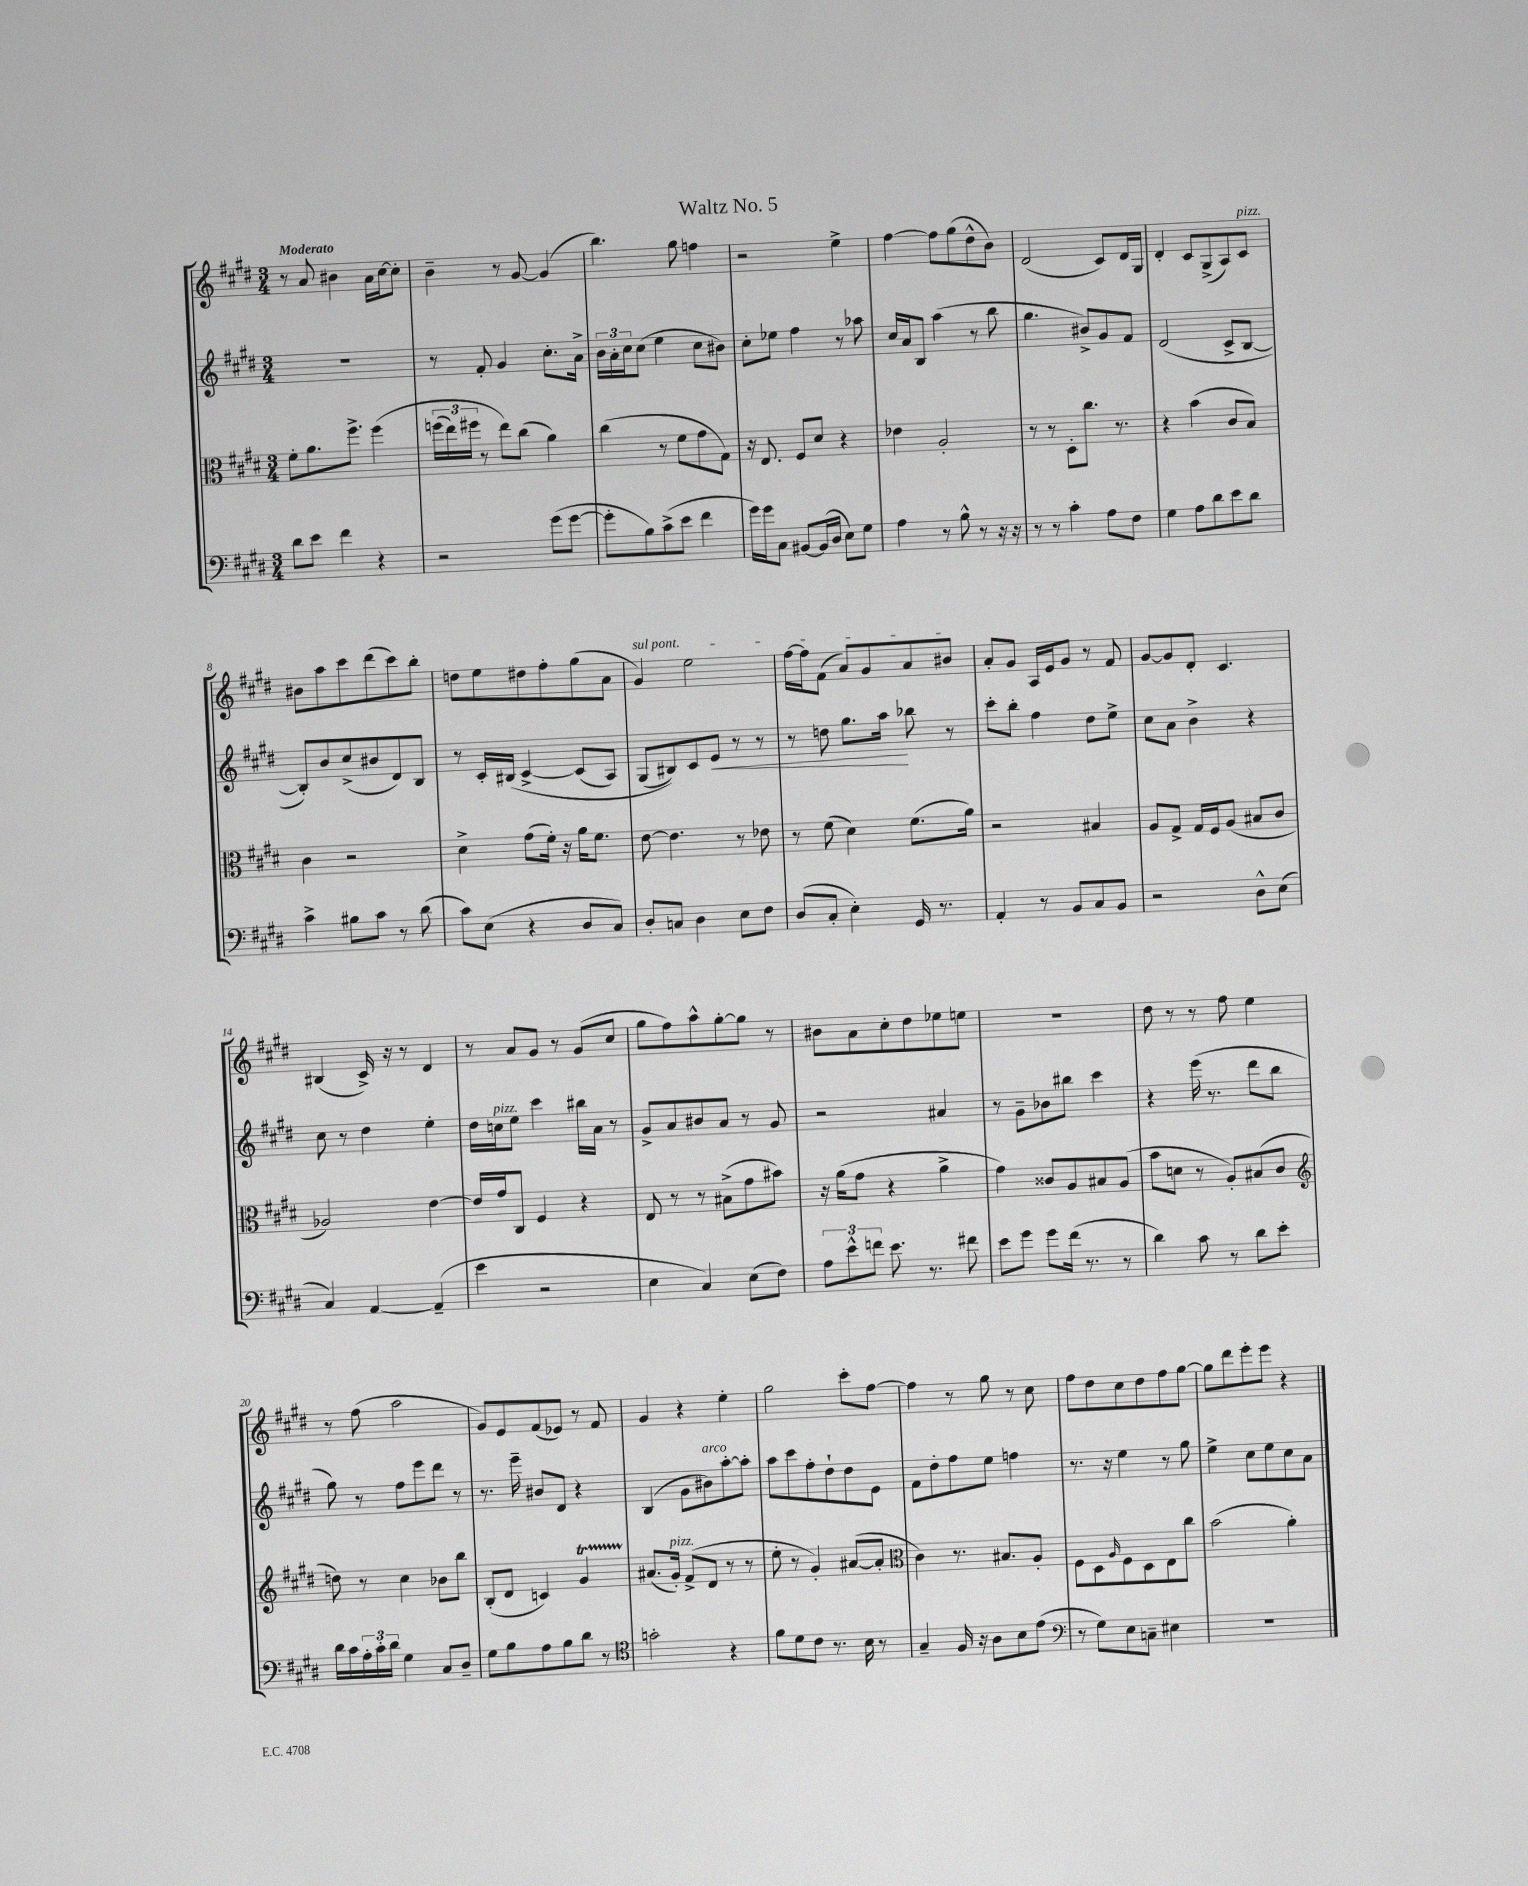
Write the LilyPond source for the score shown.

\header { title = "Waltz No. 5" }
<<
\new StaffGroup <<
\new Staff = "s0" {
    \clef treble \key e \major \numericTimeSignature \time 3/4 \tempo "Moderato"
    r8 a'8 bis'4 a'16 cis''16~ cis''8-. |
    b'4-- r8 gis'8~ gis'4( |
    b''4.) gis''8 f''4 |
    r2 e''4-> |
    fis''4~ fis''8 gis''8( dis''8-^ b'8) |
    dis'2( cis'8) dis'16 gis16 |
    dis'4-. cis'8 gis8->( a8) cis'8^\markup { \italic "pizz." } |
    bis'8 a''8 cis'''8 dis'''8( cis'''8) b''8-. |
    d''8 e''8 dis''8 fis''8-. gis''8( a'8 |
    \once \override TextSpanner.bound-details.left.text = \markup { \italic "sul pont." } gis'4\startTextSpan) e''2 |
    fis''16~ fis''16 fis'8( a'8) gis'8 a'8 bis'8\stopTextSpan |
    a'8-. gis'8 a16 e'16 gis'8 r8 fis'8 |
    gis'8~ gis'8 dis'8-. cis'4. |
    bis4( cis'16->) r16 r8 dis'4 |
    r8 a'8 gis'8 r8 gis'8( cis''8 |
    gis''8 fis''8) a''8-^ gis''8~-. gis''8 r8 |
    bis'8 a'8 cis''8-. dis''8 ees''8 e''8 |
    R2. |
    dis''8 r8 r8 fis''8 e''4 |
    r8 fis''8( a''2 |
    gis'8) e'8 fis'8( ees'8) r8 fis'8 |
    gis'4 r4 e''4-. |
    gis''2 cis'''8-. fis''8~ |
    fis''4 r8 gis''8 r8 cis''8 |
    fis''8 dis''8 cis''8 dis''8 fis''8 gis''8~ |
    gis''8 dis'''8 e'''8-. e'''8 r4 \bar "|." |
}
\new Staff = "s1" {
    \clef treble \key e \major \numericTimeSignature \time 3/4
    R2. |
    r8 fis'8-. gis'4 cis''8.-. a'16-> |
    \tuplet 3/2 { b'16 a'16-. cis''16 } cis''8( e''4 cis''8 bis'8) |
    cis''8-. ees''8 fis''4 r8 aes''8 |
    cis''16 a'16 b8 a''4( r8 b''8 |
    gis''4. bis'8->) gis'8 fis'8 |
    dis'2( cis'8-> b8~ |
    b8-.) b'8 cis''8->( bis'8 dis'8) b8 |
    r8 cis'16-. bis16\( cis'4~-> cis'8( a8) |
    gis8( bis8)\) cis'8 e'8\< r8 r8 |
    r8 d''8 gis''8. a''16\! bes''8 r8 |
    cis'''8-. b''8-. fis''4 dis''8 e''8-> |
    cis''8 a'8 b'4-> r4 |
    cis''8 r8 dis''4 e''4-. |
    dis''16 c''16^\markup { \italic "pizz." } e''8 cis'''4 bis''16 a'16 r8 |
    gis'8-> a'8 bis'8 a'8 r8 gis'8 |
    r2 ais'4 |
    r8 gis'8-- bes'8 bis''8 cis'''4 |
    r4 e'''16( r8. dis'''8 b''8 |
    gis''8) r8 fis''8 e'''8 dis'''8 r8 |
    r8. e'''16-- bis'8 dis'8 r4 |
    b4( gis'8 bis'8^\markup { \italic "arco" }) a''8~-. a''8-. |
    a''8 cis'''8 fis''8-. dis''8-! dis''8 e'8 |
    fis'8 dis''8-. fis''8 e''8 f''4 |
    r8. r16 e''4 r8 gis''8 |
    e''4-> cis''8 e''8 cis''8 a'8 \bar "|." |
}
\new Staff = "s2" {
    \clef alto \key e \major \numericTimeSignature \time 3/4
    fis'8-. a'8. fis''8.-> fis''4\( |
    \tuplet 3/2 { f''16( e''16) fis''16 } r8 e''8\) cis''8( a'4) |
    cis''4( r8 fis'8 gis'8 gis8) |
    r16 e8. fis8 dis'8 r4 |
    ees'4 a2-. |
    r8 r8 dis8-. cis''8. r8. |
    r4 b'4( cis'8 b8) |
    cis'4 r2 |
    dis'4-> gis'8( fis'16-.) r16 a'16 fis'8. |
    e'8~ e'4. r8 ees'8 |
    r8 fis'8( dis'4) fis'8.( a'16) |
    r2 bis4 |
    a8 gis8-> gis16 fis16 a8( bis8 cis'8 |
    aes2) e'4~ |
    e'16 gis'16 cis8 fis4 r4 |
    e8 r8 r8 bis8->( gis'8 bis'8) |
    r16 a'16( gis'8 r4 a'4-> |
    gis'4) cisis'8 a8 bis8 a8( |
    b'8 d'8 r8 a8-.) bis8( cis'8 |
    \clef treble d''8) r8 cis''4 bes'8 b''8 |
    b8-.( dis'8 c'4) gis'4\startTrillSpan |
    ais'8.\stopTrillSpan( gis'16-.^\markup { \italic "pizz." }) fis'8->( dis'8 r8 r8 |
    e''8-. r8 gis'4-.) ais'8~( ais'8-. |
    \clef alto cis'4) r8. bis8. a8-. |
    fis8 dis8 \grace { a16 } fis8 dis8 e8 cis''8 |
    b'2( a'4-.) \bar "|." |
}
\new Staff = "s3" {
    \clef bass \key e \major \numericTimeSignature \time 3/4
    dis'8 e'8 fis'4 r4 |
    r2 gis'8( gis'8~ |
    gis'8-. b8) cis'8->( e'8 fis'4 |
    gis'16) gis'16 cis8 bis,8~ bis,16( dis16 e8) gis8 |
    a4 r8 b8-^ r8 r16 r16 |
    r8 r8 cis'4-. a8 fis8 |
    gis4 a8 dis'8 e'8 dis'8 |
    cis'4-> bis8 cis'8 r8 dis'8( |
    cis'8) e8( r4 dis8 cis8) |
    dis8-. c8 dis4 e8 fis8 |
    dis8( cis8-. e4-.) gis,16 r8. |
    a,4-. r8 b,8 cis8 b,8 |
    r2 dis8-^ e8( |
    cis4) a,4~ a,4--( |
    e'4 r2 |
    e4 cis4) e8( fis8) |
    \tuplet 3/2 { a8 e'8-^ f'8 } e'8. r8. fis'8 |
    e'8 gis'8 gis'8 fis'16( r8. r8 |
    dis'4) cis'8 r8 dis'8 e'8-. |
    dis'16 cis'16 \tuplet 3/2 { a16-. cis'16-. dis'16 } gis4 cis8 dis8-- |
    gis8 b8 a8 b8 dis'8 r8 |
    \clef tenor g'2-. r4 |
    fis'8 dis'8 cis'8 r8. b16 r8 |
    gis4-- fis16 r16 a8 b8 e'8( |
    \clef bass r8 gis8) e8 c8-- eis4 |
    R2. \bar "|." |
}
>>
>>
